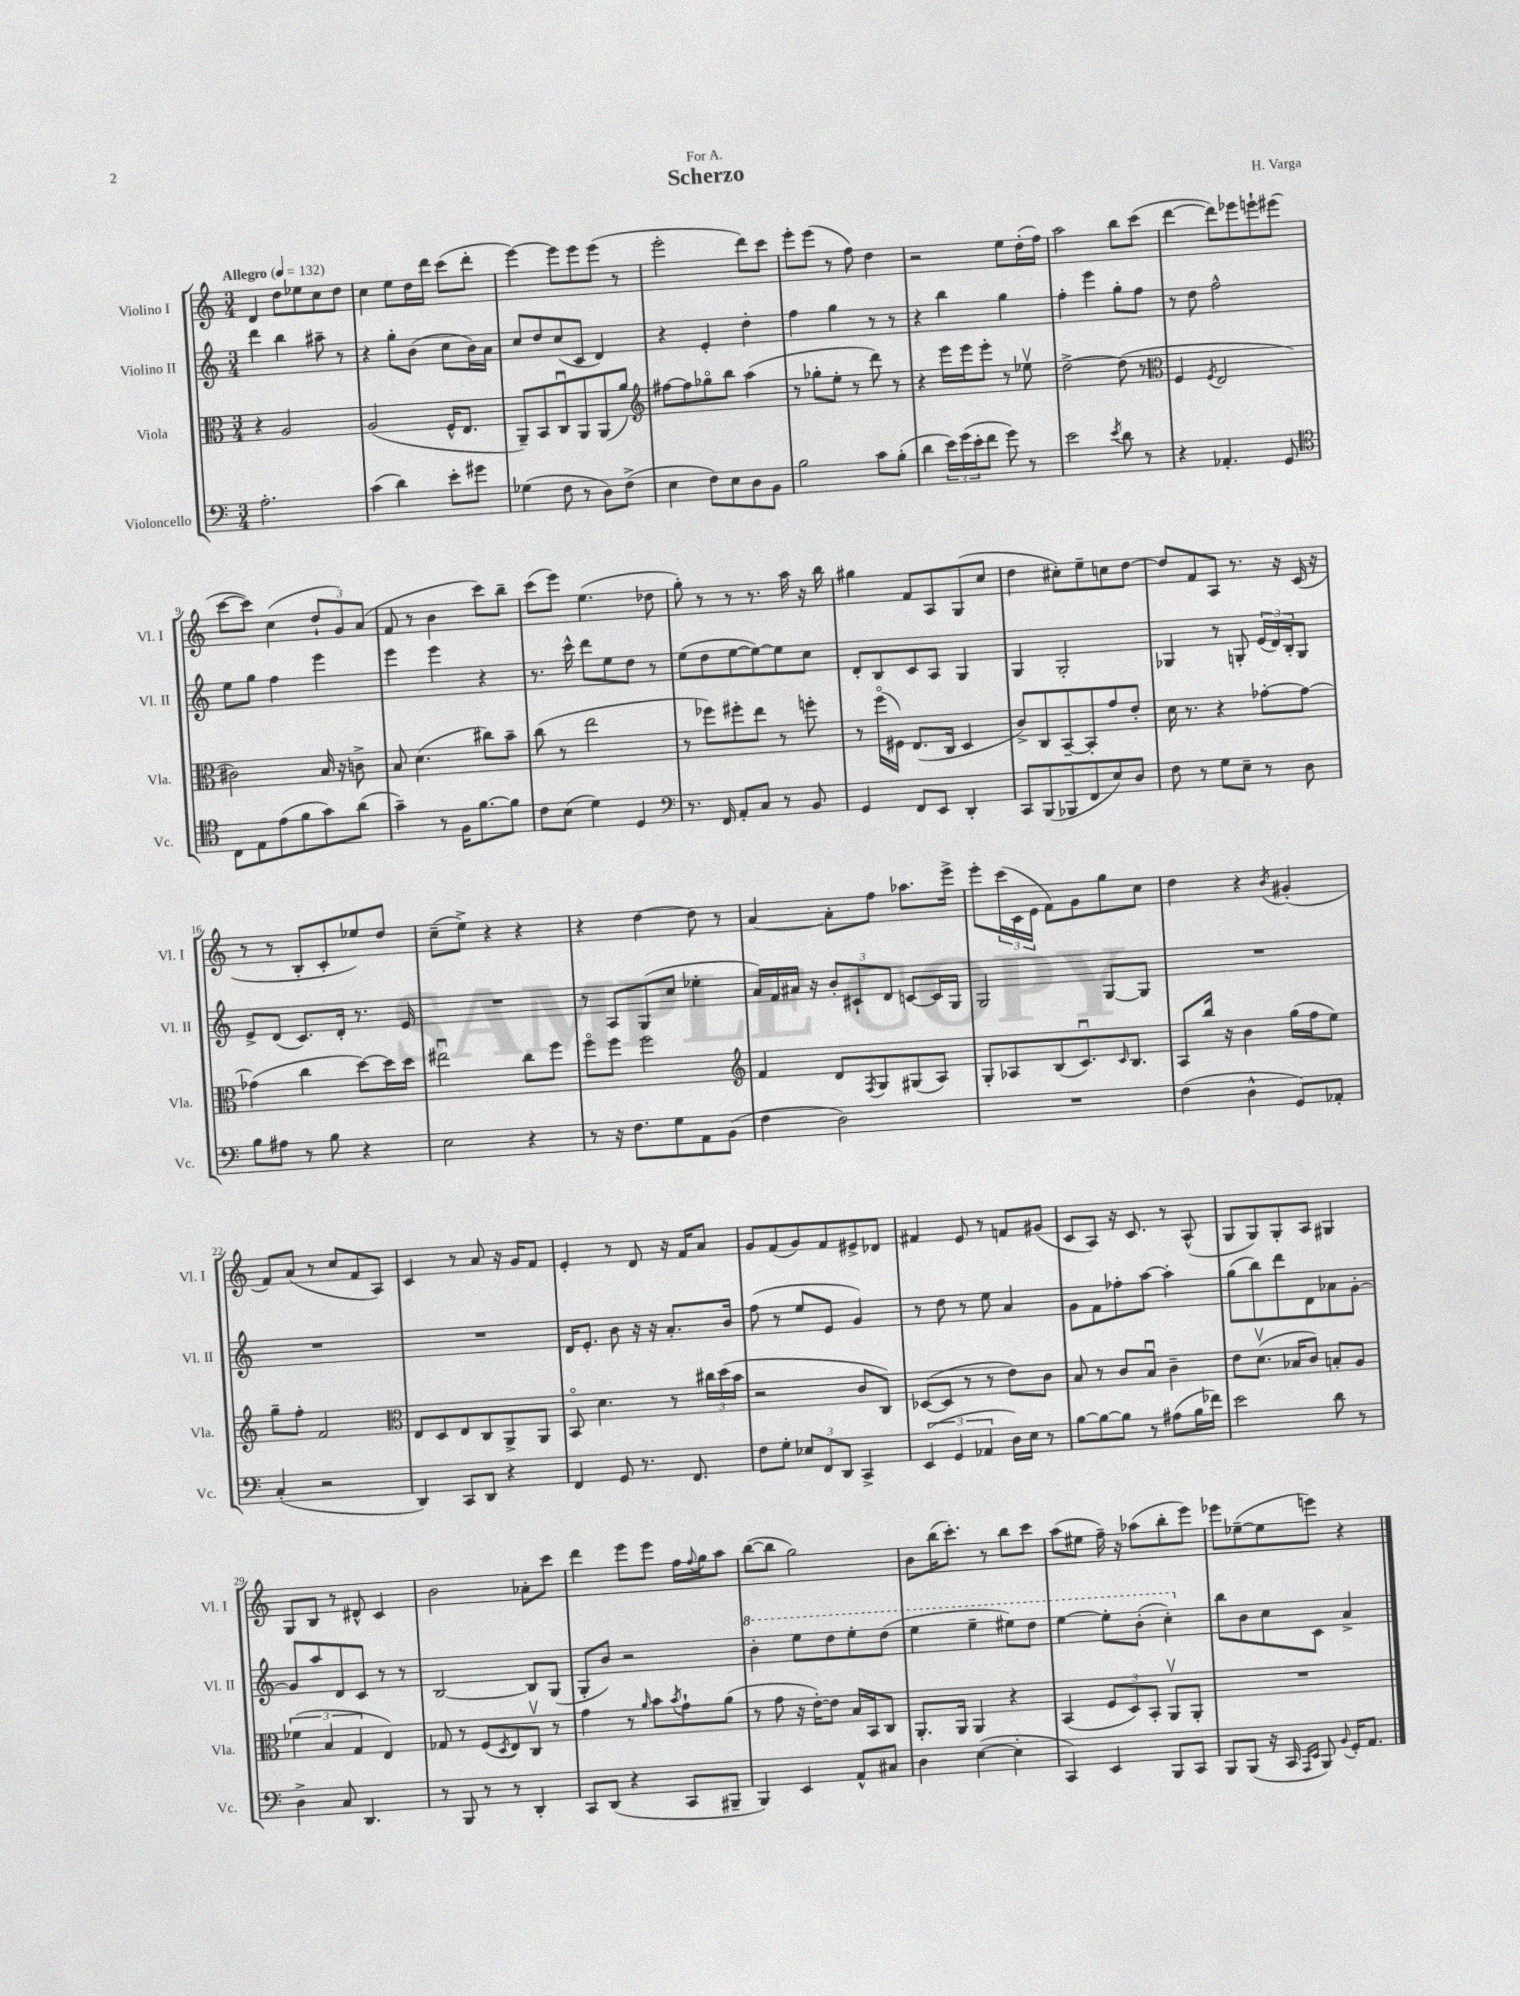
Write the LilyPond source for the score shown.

\header { title = "Scherzo" composer = "H. Varga" dedication = "For A." }
<<
\new StaffGroup <<
\new Staff = "s0" \with { instrumentName = "Violino I" shortInstrumentName = "Vl. I" } {
    \clef treble \key c \major \numericTimeSignature \time 3/4 \tempo "Allegro" 4 = 132
    d'4 d''8 ees''8 c''8 d''8 |
    c''4 e''8 d''16 d'''16 c'''8( d'''8-. |
    e'''4~) e'''8 e'''8 e'''8( r8 |
    e'''2-. d'''8) c'''8 |
    e'''8-. e'''8( r8 f''8) d''4 |
    r2 e''8 d''16-.( f''16) |
    a''2 b''8 c'''8( |
    d'''4~ d'''8) ees'''8 e'''8-! eis'''8( |
    c'''8~ c'''8) c''4( \tuplet 3/2 { d''8-! g'8) a'8( } |
    f'8 r8 b'4 c'''8) b''8-- |
    c'''8( e'''8) e''4.( des''8 |
    g''8-.) r8 r8 r8. a''16 r16 b''16 |
    gis''4 f'8 a8 g8( c''8 |
    d''4 cis''8-.) e''8-- c''8 d''8~ |
    d''8 f'8 a8 r8. r16 c'16( r16 |
    r8 r8 b8-. c'8-. ees''8) d''8 |
    c''8--( e''8->) r4 r4 |
    r4 d''4~ d''8 r8 |
    a'4~ a'8-. f''8 aes''8. e'''16-> |
    e'''8-. \tuplet 3/2 { c'''16( c'16 e'16 } f'8) g'8 g''8 c''8 |
    d''4 r4 \acciaccatura { b'8 } gis'4-.( |
    f'8) a'8( r8 c''8 f'8 a8) |
    c'4 r8 a'8 r16 g'16 f'8 |
    e'4-. r8 d'8 r16 f'16 a'8 |
    g'8 f'8( g'8) f'8 eis'8-> des'8 |
    fis'4 e'8 r8 f'8 gis'8( |
    c'8 a8) r16 c'8. r8 a8-^( |
    g8 g8) g8-. a8 gis4 |
    g8 b8 r8 dis'8-^ c'4 |
    b'2 aes'8-. c'''8 |
    d'''4 e'''8 e'''8 f''16 \appoggiatura { f''8 } g''16 a''8 |
    b''8~( b''8 g''2) |
    b'8 b''16( c'''8.-.) r8 b''8 c'''8 |
    a''8( eis''8 f''16--) r16 aes''8( b''8-. e'''8) |
    ees'''8 ees''8~--( ees''8 e'''8) r4 \bar "|." |
}
\new Staff = "s1" \with { instrumentName = "Violino II" shortInstrumentName = "Vl. II" } {
    \clef treble \key c \major \numericTimeSignature \time 3/4
    d'''4 b''4 ais''8-- r8 |
    r4 g''8-. b'8( c''8 b'16) a'16 |
    c''8 d''8 c''8( c'8 d'4) |
    r4 e'4-. d''4-. |
    f''4 g''4 r8 r8 |
    r4 b''4 g''4 |
    f''4-. e'''4 g''8-. f''8 |
    r8 d''8 f''2-^ |
    e''8 g''8 f''4 e'''4 |
    e'''4 e'''4 r4 |
    r8. c'''16-^ d'''8 e''8 d''8 r8 |
    e''8( d''8 e''8~ e''8~) e''8 c''8 |
    d'8-. b8 c'8 a8 g4 |
    g4 g2-. |
    ges4 r8 g8-. \tuplet 3/2 { e'16( d'16) b16-. } g8 |
    e'8-> d'8( c'8.) d'16-. r8. e'16 |
    R2. |
    r8 a8 g8( c''8 ees''4-. |
    a'16) f'16 ais'16 r16 \tuplet 3/2 { b'8-. cis'8-! d'8 } c'8~ c'16 g16 |
    g2 g8~ g8 |
    R2. |
    R2. |
    R2. |
    d'16 e'8.-. b'8 r16 r16 a'8.-. b'16 |
    f''8( r8 e''8 e'8 g'4) |
    r8 d''8 r8 e''8 a'4 |
    g'8 f'8 fes''8-. a''8~ a''4-. |
    g''8( b''8) d'''8 d'8 aes'8 g'8~-. |
    g'8 a''8 d'8 c'8 r8 r8 |
    b2~ b8 g8( |
    g8-. b'8) r2 |
    \ottava #1 b''4-. e'''8 d'''8 e'''8-. d'''8( |
    e'''4 e'''4-- eis'''8) d'''8 |
    e'''4~ e'''8-. b''8-.( c'''4-.) \ottava #0 |
    b''8 b'8 c''8 c'8 a'4-> \bar "|." |
}
\new Staff = "s2" \with { instrumentName = "Viola" shortInstrumentName = "Vla." } {
    \clef alto \key c \major \numericTimeSignature \time 3/4
    r4 a2 |
    a2( f16-^ e8. |
    a,8--) b,8 c8\downbow a,8 a,8( a'8) |
    \clef treble fis''8~ fis''8 ges''8\flageolet b''8 a''4( |
    r8 ges''8-. e''8-. r8 d'''8) r8 |
    r4 e'''16 e'''16 e'''8-. r8 ees''8\upbow |
    d''2~-> d''8( r8 |
    \clef alto f4 \acciaccatura { f8 } e2 |
    cis'2) b16 r16 c'8-> |
    b8 d'4.( cis''8) b'8-- |
    c''8( r8 e''2 |
    r8 fes''8) fis''8-. e''8 r8 f''8-. |
    r8 f''16\flageolet( fis16) e8.( c16 d4 |
    c'8->) c8 b,8~-- b,8-. g'8 e'8-. |
    d'16 r8. r4 ges'8~-. ges'8~ |
    ges'4( c''4 d''8~) d''16 d''16 |
    eis''2\downbow c''8 f''8 |
    f''8\flageolet f''8 f''2 |
    \clef treble f'4 d'8 \acciaccatura { f8 } g8 gis8( a8) |
    g8-. aes8 b8( c'8.\downbow) \grace { c'16 } b8. |
    a8 b''16 r16 b'4 g''16( f''16 e''8) |
    g''8-- f''8-. f'2 |
    \clef alto e8 d8 e8 c8 a,8-> a,8 |
    b,8\flageolet d'4. r8 \tuplet 3/2 { cis''16 d''16( b'16 } |
    r2 c'8 c8) |
    des8~( des8 r8 r8 e'8) c'8 |
    b8 r8 c'8 b8\downbow c'4-- |
    e'8 d'8.\upbow( bes16 c'8) b8-. a8 |
    \tuplet 3/2 { fes'4( b4 g4 } e4) |
    ges8 r8 f8( \acciaccatura { d8 } e8) c8\upbow r8 |
    g'4 r8 \grace { a'16 } b'8 \acciaccatura { b'8 } g'8-! a'8( |
    r8 g'8 r16 e'16~-.) e'8 b16 b,16 c8 |
    a,8.-. a,16 a,4 r4 |
    b,4( \tuplet 3/2 { f8 d8) b,8-. } a,8\upbow a,8-. |
    R2. \bar "|." |
}
\new Staff = "s3" \with { instrumentName = "Violoncello" shortInstrumentName = "Vc." } {
    \clef bass \key c \major \numericTimeSignature \time 3/4
    a2.-. |
    c'4( d'4) e'8-. gis'8 |
    ges4( f8 r8 d8) f8->( |
    e4 f8) e8 d8 b,8 |
    b2 c'8 b8-.( |
    d'4 \tuplet 3/2 { e'16) g'16( e'16-. } f'8 g'8) r8 |
    e'2 \acciaccatura { e'8 } d'8 r8 |
    r4 aes,4.-. g,8 |
    \clef tenor c8 e8 e'8( f'8 g'8) a'8( |
    g'4--) r8 f16 f'8.~ f'8 |
    c'8 b8( d'4) d4 |
    \clef bass r8. f,16 a,8-. c8 r8 b,8 |
    g,4 f,8 e,8 d,4-. |
    c,8 b,,8( bes,,8 f,8 e8) d8 |
    f8 r8 g8 e8-- r8 d8 |
    b8 ais8 r8 b8 r4 |
    e2 r4 |
    r8 r16 f8. g8 a,8 b,8( |
    f4 d2) |
    R2. |
    f4( d4-^ g,8) aes,8-. |
    c4-.( r2 |
    d,4) c,8 d,8 r4 |
    f,4 g,8 r8. f,8. |
    f8 g8-. \tuplet 3/2 { ees8 f,8 d,8 } c,4-> |
    \tuplet 3/2 { e,4( g,4 aes,4 } d16) e16 r8 |
    b8~ b8~ b8 r8 ais8( b16 fes'16) |
    e'2 d'8 r8 |
    d4-> c8 d,4. |
    r8 b,,8 r8 r8 d,4-. |
    c,8 d,8( r4 c,8 bis,,8-- |
    b,,4) e,4 a,8-^ cis8 |
    d4 e4~( e4-. |
    c,4) e,4 b,,8 c,8 |
    b,,8 b,,8( r16 c,16 \grace { a,,16 e,16 } b,,8) \appoggiatura { b,8 } g,16-. a,8. \bar "|." |
}
>>
>>
